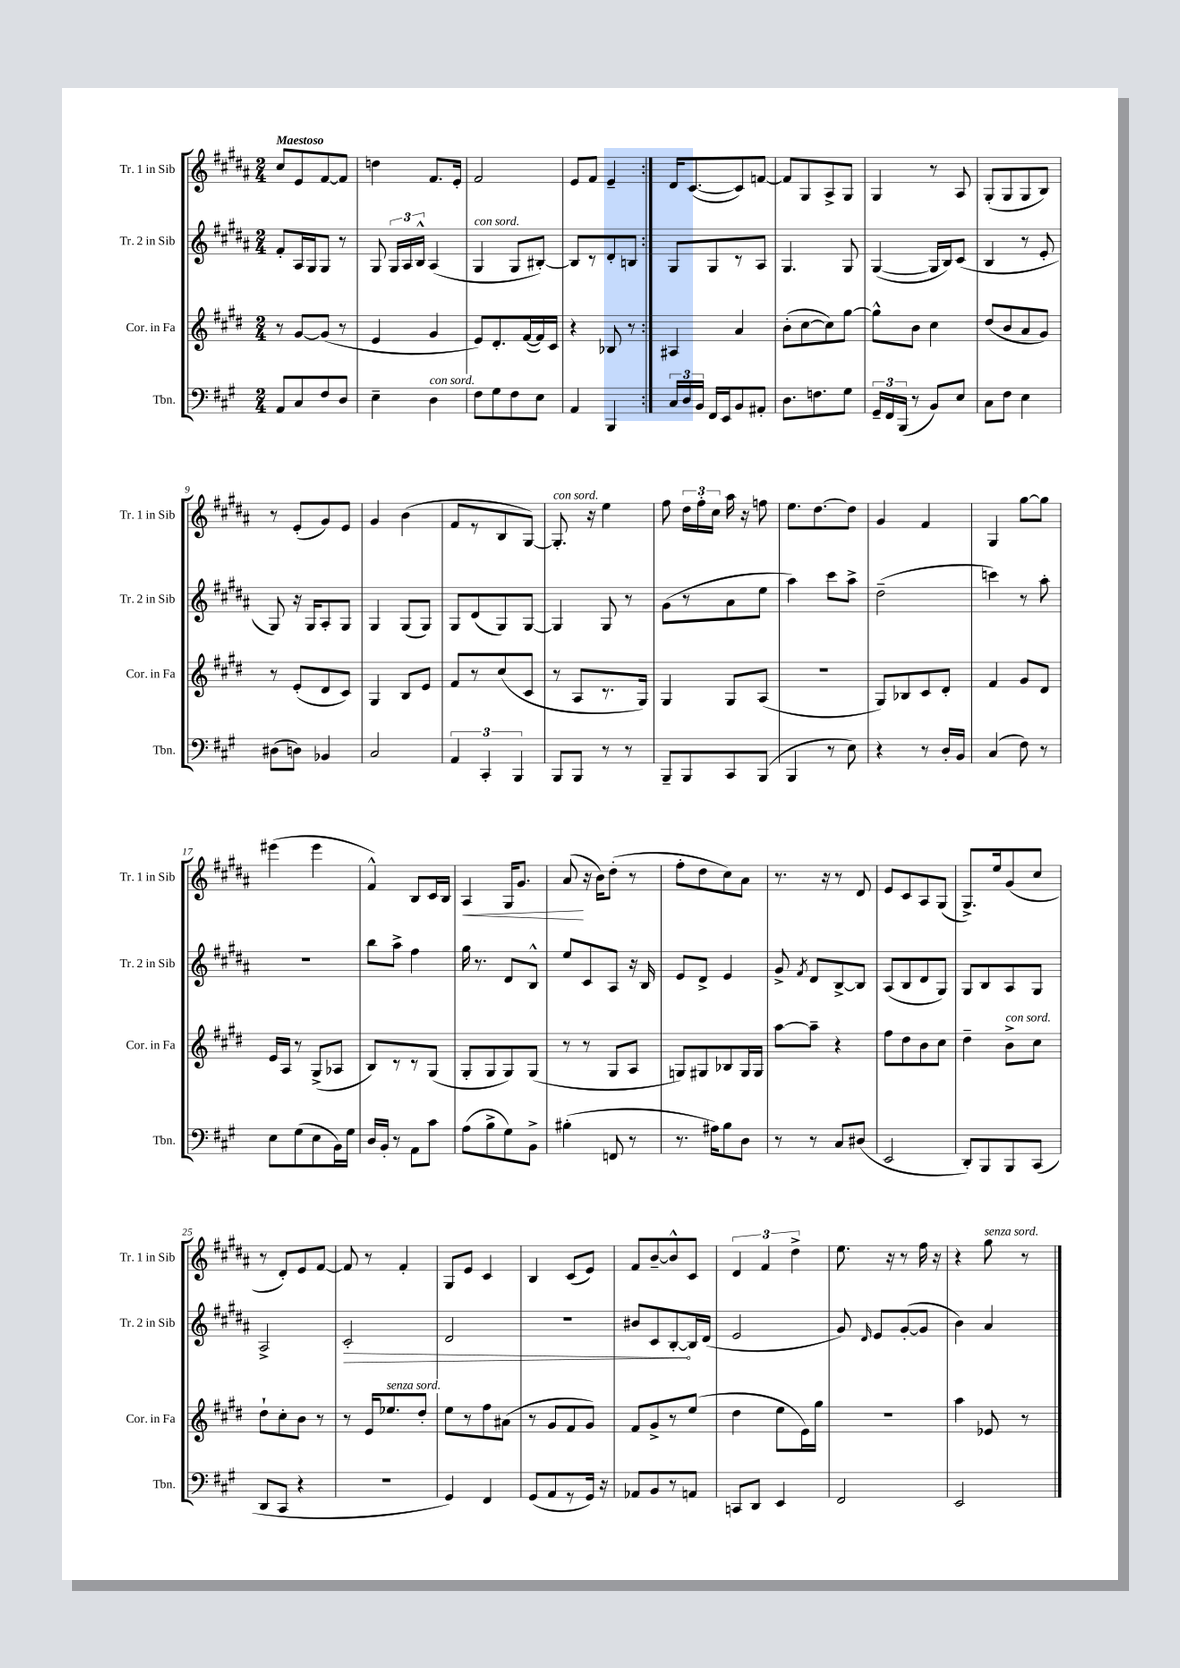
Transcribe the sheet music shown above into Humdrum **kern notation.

**kern	**kern	**kern	**kern
*staff4	*staff3	*staff2	*staff1
*clefF4	*clefG2	*clefG2	*clefG2
*k[f#c#g#]	*k[f#c#g#d#]	*k[f#c#g#d#a#]	*k[f#c#g#d#a#]
*M2/4	*M2/4	*M2/4	*M2/4
8AA	8r	8f#'	8cc#
8C#	[8g#	16A#	8e
.	.	16G#	.
8F#	(8g#]	8G#	[8f#
8D	8r	8r	8f#]
=	=	=	=
4E~	4e	8G#	4dd
.	.	24G#	.
.	.	24A#	.
.	.	24B^^	.
4D	4g#	(4A#	8.f#
.	.	.	16e'
=	=	=	=
8F#	8e)	4G#	2f#
8G#	8.d#'	.	.
8F#	.	8G#	.
.	([16f#	.	.
8E	16f#])	[8B#')	.
.	16c#	.	.
=	=	=	=
4AA	4r	8B#]	8e
.	.	8r	8f#
4BBB	8B-	8d#'	4e~
.	8r	8B	.
=:|!	=:|!	=:|!	=:|!
24C#	4A#	8G#	16d#
24D	.	.	.
.	.	.	([8.c#
24BB	.	.	.
16FF#	.	8G#	.
16EE	.	.	.
8BB	4a	8r	8c#])
8AA#'	.	8A#	[8f
=	=	=	=
8.D	(8b'	4.G#	8f]
.	[8cc#	.	8G#
8.F	.	.	.
.	8cc#])	.	8A#^
8G#	[8gg#	8G#	8G#
=	=	=	=
24GG#~	8gg#^^]	([4G#	4G#
24FF#	.	.	.
(24BBB	.	.	.
8r	8b	.	.
8BB)	4cc#	16G#]	8r
.	.	16B)	.
8E	.	(8c#	8A#
=	=	=	=
8C#	(8dd#	4B	(8G#'
8F#	8b	.	8G#
4E	8a	8r	8G#
.	8g#)	8e'	8B)
=	=	=	=
(8D#	8r	8G#)	8r
8D)	(8e'	16r	(8e'
.	.	16G#	.
4BB-	8d#	8A#'	8g#)
.	8c#)	8G#	8e
=	=	=	=
2C#	4G#	4G#	4g#
.	8B	(8G#	(4b
.	8e	8G#)	.
=	=	=	=
6AA	8f#	8G#	8f#
.	8r	(8d#	8r
6CC#'	.	.	.
.	(8cc#	8G#)	8B
6BBB	.	.	.
.	8c#	[8G#	[8G#)
=	=	=	=
8BBB	8r	4G#]	8.G#']
8BBB	8A	.	.
.	.	.	16r
8r	8.r	8G#	4ee
8r	.	8r	.
.	16G#)	.	.
=	=	=	=
8BBB~	4G#	(8g#	8ff#
8BBB	.	8r	24dd#
.	.	.	24ff#'
.	.	.	24cc#
8CC#	8G#	8a#	16aa#
.	.	.	16r
(8BBB	(8A	8ee	8ff
=	=	=	=
4BBB	2r	4aa#)	8.ee
.	.	.	[8.dd#
8r	.	8ccc#	.
8E)	.	8aa#^	8dd#]
=	=	=	=
4r	8G#)	(2dd#~	4g#
.	8B-	.	.
8r	8c#	.	4f#
16D'	8d#'	.	.
16BB	.	.	.
=	=	=	=
(4C#	4f#	4ccc)	4G#
8F#)	8g#	8r	[8gg#
8r	8d#	8aa#'	8gg#]
=	=	=	=
8E	16e	2r	(4eee#
.	16A	.	.
(8G#	8r	.	.
8E	(8G#^	.	4eee#
16BB)	8A-	.	.
16G#	.	.	.
=	=	=	=
16D	8B)	8bb	4f#^^)
16BB'	.	.	.
8r	8r	8aa#^	.
8AA	8r	4ff#	8B
8c#	(8G#	.	16c#
.	.	.	16B
=	=	=	=
(8A	8G#'	16gg#	4A#
.	.	8.r	.
8B^	8G#	.	.
8G#)	8G#)	8d#	16G#
.	.	.	8.g#
8BB^	(8G#	8B^^	.
=	=	=	=
(4B#'	8r	8ee	(8a#
.	8r	8c#	16r
.	.	.	16b)
8FF	8G#	8A#	(8dd#'
8r	8A	16r	8r
.	.	16B	.
=	=	=	=
8.r	8G)	8e	8ff#'
.	8G#	8d#^	8dd#
16A#)	.	.	.
8B	8B-	4e	8cc#)
8D	16G#	.	8a#
.	16G#	.	.
=	=	=	=
8r	[8aa	8g#^	8.r
.	.	8qf#	.
8r	8aa~]	8d#	.
.	.	.	16r
8C#	4r	[8B^	8r
(8D#	.	8B]	8d#
=	=	=	=
2EE	8ff#	(8A#	8e
.	8dd#	8B	8c#
.	8b	8d#	8A#
.	8cc#	8G#)	(8G#
=	=	=	=
8DD')	4dd#~	8G#	8.G#^)
8BBB	.	8B	.
.	.	.	16ee
8BBB	8b^	8A#	(8g#
(8CC#	8cc#	8G#	8cc#
=	=	=	=
8DD	8dd#`	2A#^	8r
8CC#	8cc#'	.	8d#')
4r	8b	.	8e
.	8r	.	[8f#
=	=	=	=
2r	8r	2c#'	8f#]
.	16e	.	8r
.	8.ee-	.	.
.	.	.	4f#'
.	8dd#'	.	.
=	=	=	=
4GG#)	8ee	2d#	8G#
.	8r	.	8e
4FF#	8ff#	.	4c#
.	(8a#	.	.
=	=	=	=
(8GG#	8r	2r	4B
8AA	8g#	.	.
8r	8f#	.	(8c#
16GG#)	8g#)	.	8e)
16r	.	.	.
=	=	=	=
8AA-	8f#	8b#	8f#
8BB	8g#^	8c#	[8b~
8r	8r	[8B'	8b^^]
8AA	(8ee	16B]	8c#
.	.	(16d#	.
=	=	=	=
8CC	4dd#	2e	6d#
8DD	.	.	.
.	.	.	6f#
4EE	8ee	.	.
.	.	.	6dd#^
.	16e)	.	.
.	16gg#	.	.
=	=	=	=
2FF#	2r	8g#)	8.ee
.	.	16qqd#	.
.	.	8e	.
.	.	.	16r
.	.	([8g#'	8r
.	.	8g#]	16ff#
.	.	.	16r
=	=	=	=
2EE	4aa	4b)	4r
.	8e-	4a#	8gg#
.	8r	.	8r
==	==	==	==
*-	*-	*-	*-
